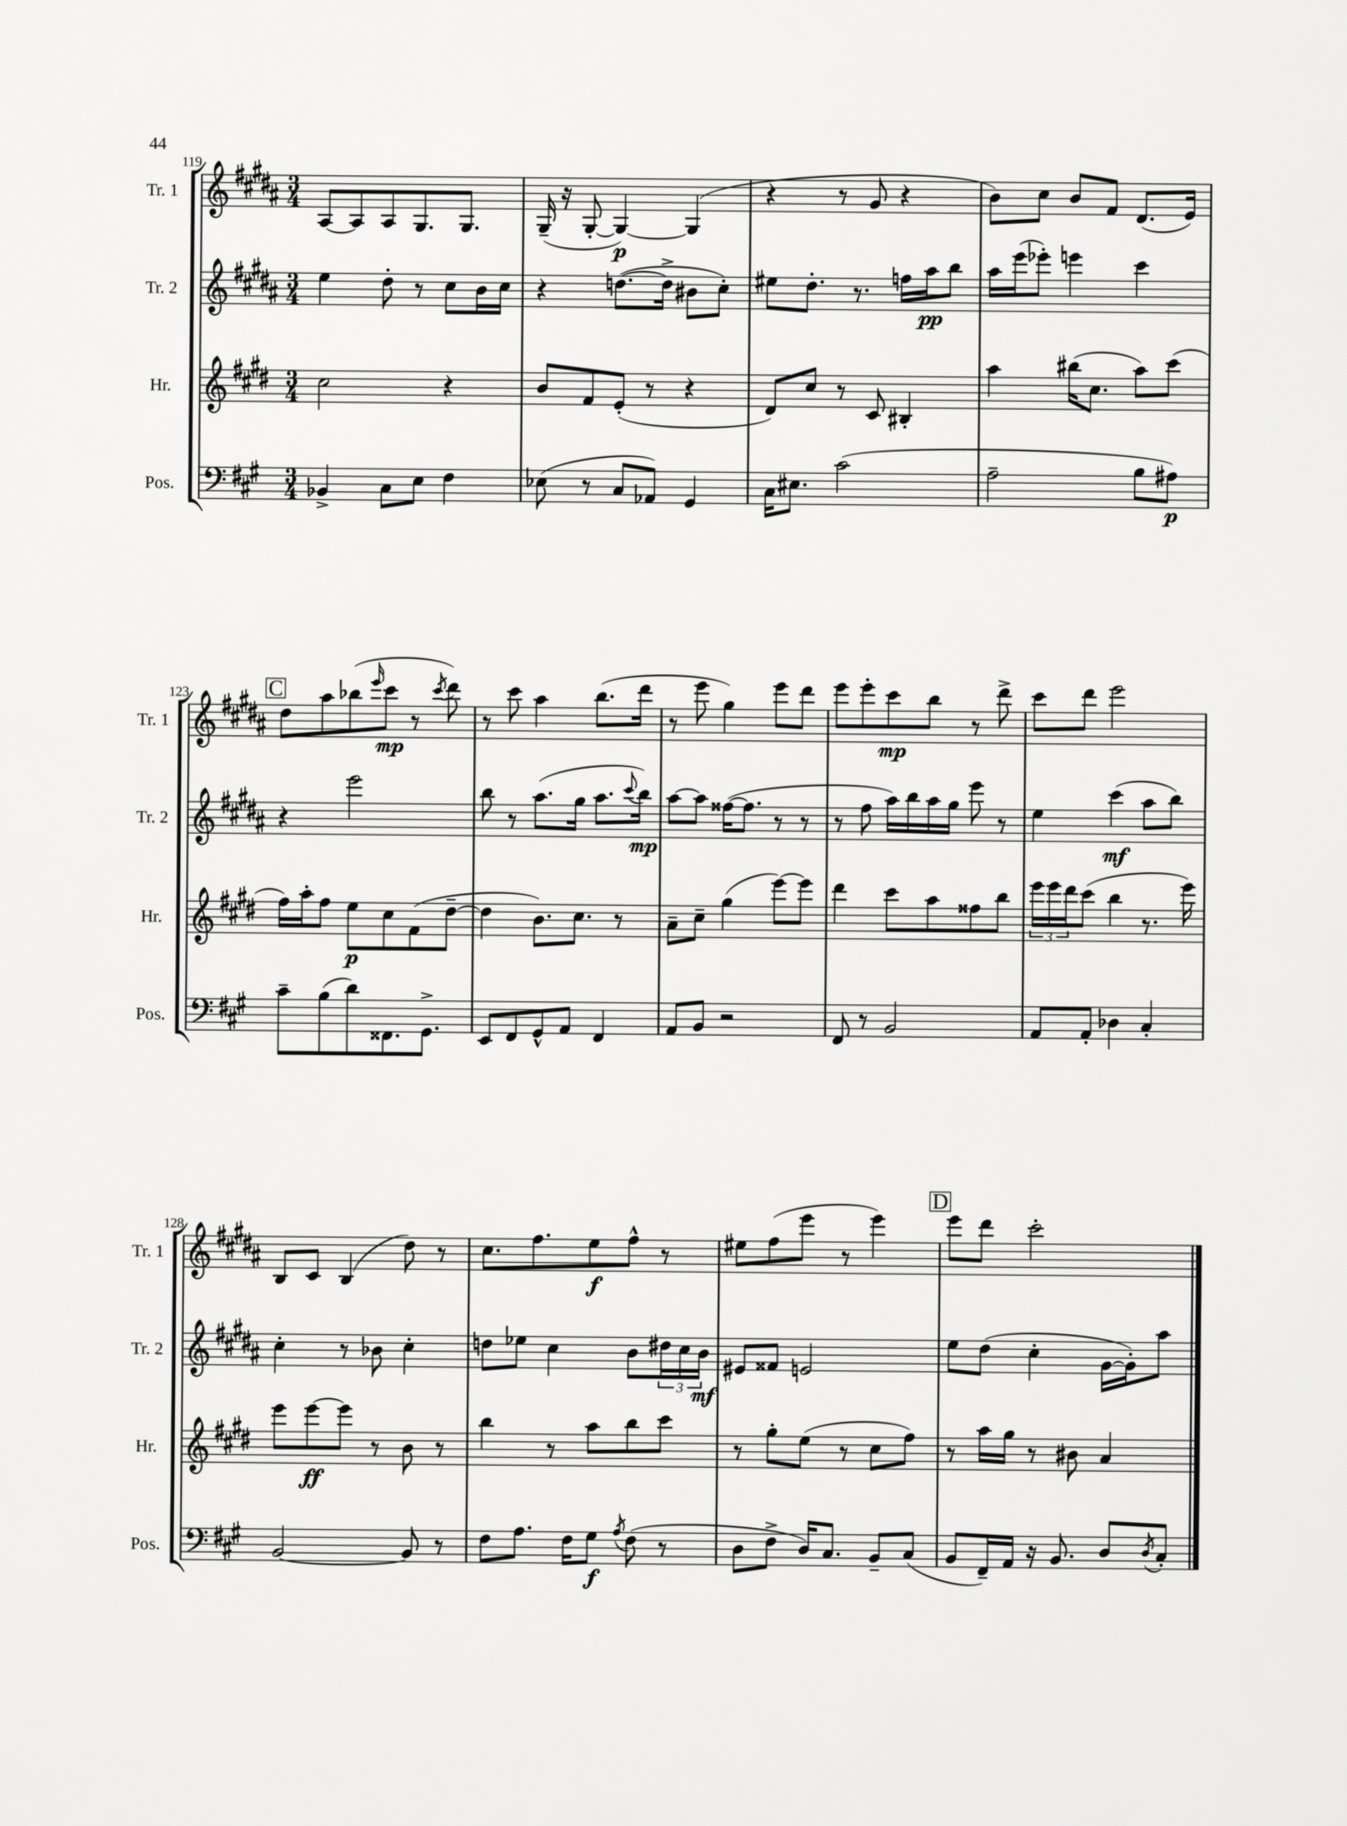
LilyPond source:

<<
\new StaffGroup <<
\new Staff = "s0" \with { instrumentName = "Tr. 1" shortInstrumentName = "Tr. 1" } {
    \clef treble \key b \major \numericTimeSignature \time 3/4
    ais8~ ais8 ais8 gis8. gis8. |
    gis16--( r16 gis8~-. gis4~\p) gis4( |
    r4 r8 gis'8 r4 |
    b'8) cis''8 b'8 fis'8 dis'8.( e'16) |
    \mark \markup { \box "C" } dis''8 ais''8 bes''8( \grace { e'''16 } cis'''8\mp r8 \acciaccatura { cis'''8 } dis'''8) |
    r8 cis'''8 ais''4 b''8.( dis'''16 |
    r8 e'''8 gis''4) e'''8 dis'''8 |
    e'''8 e'''8-. cis'''8\mp b''8 r8 dis'''8-> |
    cis'''8 dis'''8 e'''2 |
    b8 cis'8 b4( dis''8) r8 |
    cis''8. fis''8. e''8\f fis''8-^ r8 |
    eis''8 fis''8( e'''8 r8 e'''4) |
    \mark \markup { \box "D" } e'''8 dis'''8 cis'''2-. \bar "|." |
}
\new Staff = "s1" \with { instrumentName = "Tr. 2" shortInstrumentName = "Tr. 2" } {
    \clef treble \key b \major \numericTimeSignature \time 3/4
    e''4 dis''8-. r8 cis''8 b'16 cis''16 |
    r4 d''8.~( d''16-> bis'8 cis''8-.) |
    eis''8 dis''8.-. r8. f''16 ais''16\pp b''8 |
    ais''16 e'''16( ees'''8-.) e'''4 cis'''4 |
    \mark \markup { \box "C" } r4 e'''2 |
    b''8 r8 ais''8.( gis''16 ais''8. \appoggiatura { cis'''8 } b''16\mp) |
    ais''8~ ais''8 fisis''16~( fisis''8. r8 r8 |
    r8 fis''8 ais''16) b''16 ais''16 gis''16 e'''8 r8 |
    e''4 cis'''4\mf( ais''8 b''8) |
    cis''4-. r8 bes'8 cis''4-. |
    d''8 ees''8 cis''4 b'8 \tuplet 3/2 { dis''16 cis''16 b'16\mf } |
    eis'8 fisis'8 e'2 |
    \mark \markup { \box "D" } e''8 dis''8( cis''4-. gis'16~ gis'16-.) ais''8 \bar "|." |
}
\new Staff = "s2" \with { instrumentName = "Hr." shortInstrumentName = "Hr." } {
    \clef treble \key e \major \numericTimeSignature \time 3/4
    cis''2 r4 |
    b'8 fis'8 e'8-.( r8 r4 |
    dis'8) cis''8 r8 cis'8 bis4-. |
    a''4 bis''16( cis''8. a''8) cis'''8( |
    \mark \markup { \box "C" } fis''16) a''16-. fis''8 e''8\p cis''8 fis'8( dis''8~-- |
    dis''4 b'8.) cis''8. r8 |
    a'8-- cis''8-- gis''4( e'''8~) e'''8 |
    dis'''4 cis'''8 a''8 fisis''8 b''8 |
    \tuplet 3/2 { e'''16 e'''16 dis'''16 } cis'''8( b''4 r8. e'''16) |
    e'''8 e'''8~\ff e'''8 r8 b'8 r8 |
    b''4 r8 a''8 b''8 cis'''8 |
    r8 gis''8-. e''8( r8 cis''8 fis''8) |
    \mark \markup { \box "D" } r8 a''16 gis''16 r8 bis'8 a'4 \bar "|." |
}
\new Staff = "s3" \with { instrumentName = "Pos." shortInstrumentName = "Pos." } {
    \clef bass \key a \major \numericTimeSignature \time 3/4
    bes,4-> cis8 e8 fis4 |
    ees8( r8 cis8 aes,8) gis,4 |
    cis16 eis8. cis'2( |
    a2-- b8 ais8\p) |
    \mark \markup { \box "C" } cis'8-- b8( d'8) fisis,8. gis,8.-> |
    e,8 fis,8 gis,8-^ a,8 fis,4 |
    a,8 b,8 r2 |
    fis,8 r8 b,2 |
    a,8 a,8-. des4 cis4-. |
    b,2~ b,8 r8 |
    fis8 a8. fis16 gis8\f \acciaccatura { a8 } fis8( r8 |
    d8 fis8-> d16) cis8. b,8-- cis8( |
    \mark \markup { \box "D" } b,8 fis,16--) a,16 r16 b,8. d8 \acciaccatura { d8 } cis8-. \bar "|." |
}
>>
>>
\layout { \context { \Score currentBarNumber = #119 } }
